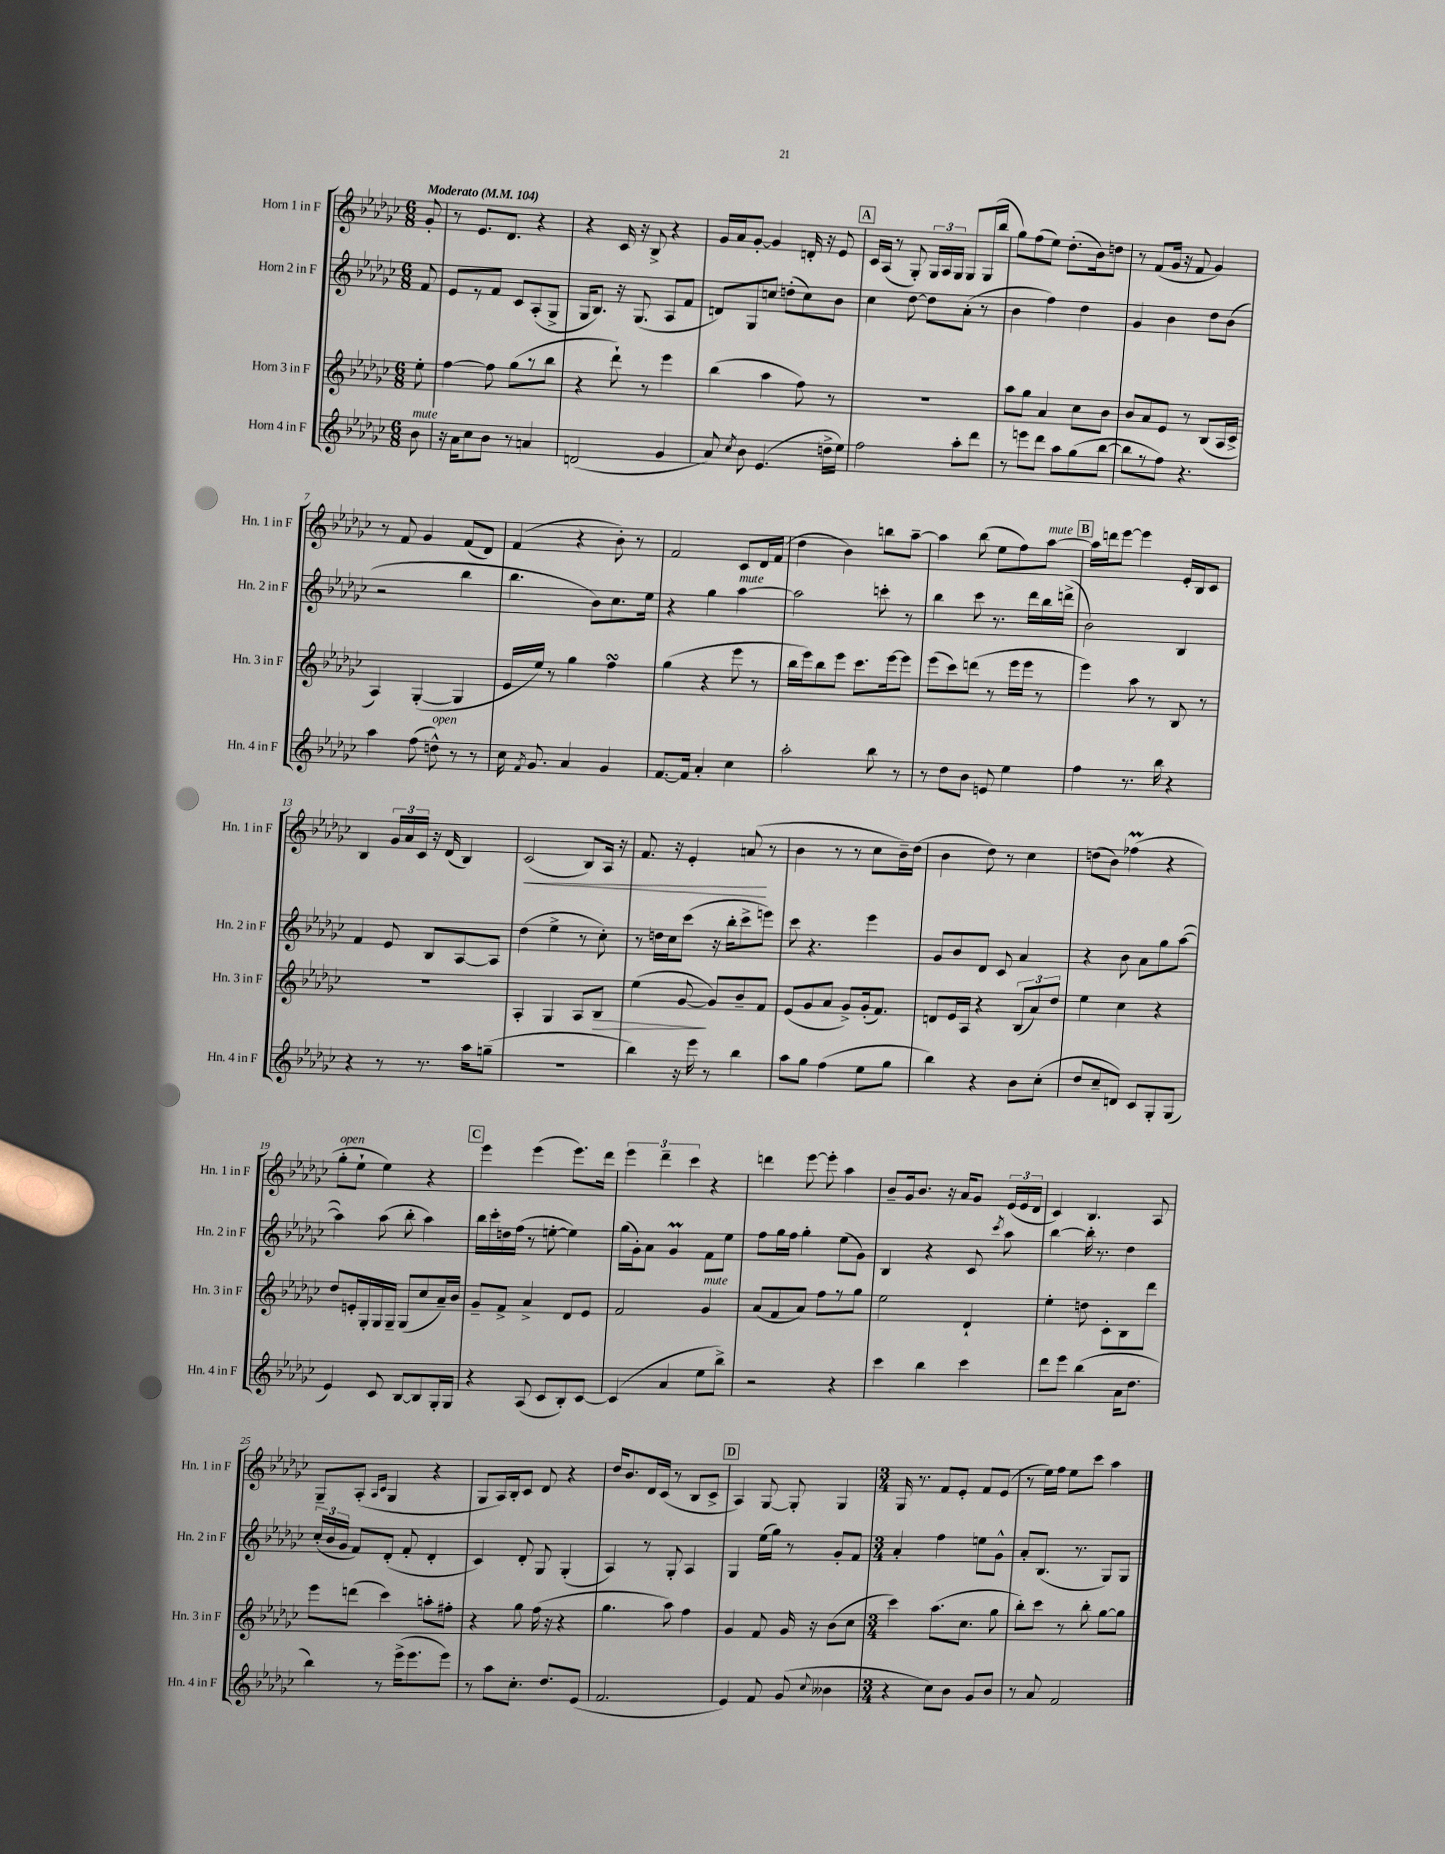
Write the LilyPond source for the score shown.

<<
\new StaffGroup <<
\new Staff = "s0" \with { instrumentName = "Horn 1 in F" shortInstrumentName = "Hn. 1 in F" } {
    \clef treble \key ges \major \numericTimeSignature \time 6/8 \partial 8 \tempo "Moderato" 4 = 104
    \autoBeamOff ges'8-. |
    r8 ees'8.[ des'8.] r4 |
    r4 ces'16 r16 bes8-> r4 |
    ges'16[ aes'16 ges'8]~-. ges'4 d'16-. r16 ees'8 |
    \mark \markup { \box "A" } ces'16[ aes16]( r8 ges8-.) \tuplet 3/2 { ges16[ aes16 ges16] } ges8[ ges16( bes''16] |
    ges''8[) f''8( ees''8]) des''8.[-.( bes'16) d''8] |
    r8 f'8[( ges'16] r16 f'8 ges'4) |
    r8 f'8 ges'4 f'8[( des'8]) |
    f'4( r4 bes'8-.) r8 |
    f'2 ces'8[ des'16 f'16]( |
    des''4 bes'4) b''8[ aes''8]~-- |
    aes''4 bes''8( ees''8[ f''8) aes''8]~^\markup { \italic "mute" } |
    \mark \markup { \box "B" } aes''16[ d'''16 ees'''8]~ ees'''4 ees'16[-. bes16 ces'8] |
    bes4 \tuplet 3/2 { ges'16[ aes'16 ces'16] } r16 des'16( bes4) |
    ces'2\<( bes8[) aes16] r16 |
    f'8. r16 ees'4-. a'8\!( r8 |
    bes'4 r8 r8 ces''8[ bes'16--) des''16]( |
    bes'4 des''8) r8 ces''4 |
    d''8[( bes'8]) fes''4\prall( r4 |
    ges''8[-.^\markup { \italic "open" } ees''8]-! ees''4) r4 |
    \mark \markup { \box "C" } ees'''4 ees'''4( ees'''8.[) des'''16] |
    \tuplet 3/2 { ees'''4 des'''4-- ces'''4 } r4 |
    d'''4 ees'''8~ ees'''8-. aes''4 |
    bes'8[-- ges'16 bes'8.] r16 aes'16[ ges'8] \tuplet 3/2 { ees'16[( ees'16 des'16] } |
    ces'4) bes4. aes8 |
    ges8[-- aes8]-.( \grace { aes16[ ces'16] } ges4 r4 |
    ges8[ aes16) bes16-. ces'8] des'8 r4 |
    des''16[ bes'8. des'16 ces'16]( r8 bes8[ ces'8]-> |
    \mark \markup { \box "D" } aes4) ges8~ ges8-. ges4 |
    \numericTimeSignature \time 3/4 ges16 r8. f'8[ ees'8]-. f'8[ ees'8]( |
    r8 ees''16[) f''16] ees''8[ ces'''8] aes''4 \bar "|." |
}
\new Staff = "s1" \with { instrumentName = "Horn 2 in F" shortInstrumentName = "Hn. 2 in F" } {
    \clef treble \key ges \major \numericTimeSignature \time 6/8 \partial 8
    \autoBeamOff f'8 |
    ees'8[ r8 f'8] ces'8[ aes8-.( ges8]-> |
    ges16[ bes8.]) r16 ges8.( aes8[ f'8] |
    d'8[) ges8 c''8] d''8[-.( c''8) bes'8] |
    \mark \markup { \box "A" } ces''4 des''8~ des''8[ aes'8]-.( r8 |
    bes'4 f''4) des''4 |
    ges'4 bes'4 des''8[ bes'8]( |
    r2 bes''4 |
    bes''4. bes'8[) ces''8. ees''16] |
    r4 ges''4 aes''4~^\markup { \italic "mute" } |
    aes''2 c'''8-. r8 |
    bes''4 ces'''8 r8. des'''16[ bes''16 d'''16]->( |
    \mark \markup { \box "B" } bes'2) bes4 |
    f'4 ees'8 bes8[ aes8~ aes8] |
    des''4( ees''4-> r8 ces''8-.) |
    r8 d''16[ ces''16 ces'''8]( r16 bes''16[-. ces'''8-> e'''8]) |
    ces'''8 r4. ees'''4 |
    ges'8[ bes'8 des'8] ces'8 aes'4 |
    r4 bes'8 aes'8[ ges''8 aes''8]~( |
    aes''4) aes''8( bes''8-. aes''4) |
    \mark \markup { \box "C" } bes''16[ ces'''16-. d''16 f''16]( r8 e''8~-. e''4) |
    ges''16[( ges'16-.) aes'8] ges'4\prall f'8[ ees''8] |
    f''8[ ges''16 f''16] ges''4-. ees''8[( ges'8]) |
    bes4 r4 ces'8 \acciaccatura { ces'''8 } aes''8 |
    bes''4~ bes''16-. r8. des''4 |
    \tuplet 3/2 { ces''16[-.( bes'16 ges'16] } f'8[) des'8]-.( f'8-. des'4-. |
    ces'4) des'8-. ges8 ges4-.( |
    aes4) r8 ges8-. aes4 |
    \mark \markup { \box "D" } ges4 ees''16[( ges''16]) r8 ges'8[-. f'8] |
    \numericTimeSignature \time 3/4 aes'4-. f''4 e''8[ ges'8]-^ |
    aes'8[-. bes8.]( r8. ges8[) ges8] \bar "|." |
}
\new Staff = "s2" \with { instrumentName = "Horn 3 in F" shortInstrumentName = "Hn. 3 in F" } {
    \clef treble \key ges \major \numericTimeSignature \time 6/8 \partial 8
    \autoBeamOff ees''8-. |
    f''4~ f''8 ges''8[( r8 bes''8] |
    r4 des'''8-!) r8 ees'''4 |
    bes''4( aes''4 f''8) r8 |
    \mark \markup { \box "A" } R2. |
    aes''8[ ges''8] aes'4 ces''8[ bes'8] |
    bes'8[ aes'8 ees'8] r8 bes8[( aes16 ces'16]-> |
    aes4) ges4~-.( ges4 |
    ees'16[ ees''16]) r8 ges''4 f''4\turn |
    ges''4( r4 ees'''8 r8 |
    bes''16[ ees'''16) bes''8 ees'''8] ces'''8.[ ees'''16~ ees'''8] |
    ees'''8[( ces'''8) d'''8]( r8 ees'''16[ ees'''16] r8 |
    \mark \markup { \box "B" } ees'''4) aes''8 r8 bes8 r8 |
    R2. |
    aes4-. ges4 aes8[ bes8]\> |
    ees''4( ges'8~\! ges'8[) bes'8-- f'8] |
    ees'8[( ges'8 aes'8] ges'8[->) ges'16-.( f'8.]) |
    d'8[ ees'16 aes16] r4 \tuplet 3/2 { bes8[( aes'8) des''8] } |
    ees''4 ces''4 r4 |
    des''8[ e'16-. ges16-. ges16 ges16]-- ges8[( ces''8 aes'16--) bes'16] |
    \mark \markup { \box "C" } ges'8[-- f'8]-> aes'4-> des'8[ ees'8] |
    f'2 ges'4^\markup { \italic "mute" } |
    aes'8[( f'8 aes'8]) f''8[ r8 ges''8] |
    ees''2 des'4-! |
    ees''4-. d''8 ces'8[-. bes8 des'''8] |
    ees'''8[ d'''8]( ces'''4) a''8[-. fis''8]-. |
    r4 ges''8 f''16( r16 r4 |
    ges''4. aes''8) f''4 |
    \mark \markup { \box "D" } ges'4 f'8 ges'16 r16 bes'8[( ces''8] |
    \numericTimeSignature \time 3/4 ces'''4) aes''8.[( ces''8.] ges''8 |
    bes''8[-.) ces'''8] r8 bes''8-. ges''8[~ ges''8] \bar "|." |
}
\new Staff = "s3" \with { instrumentName = "Horn 4 in F" shortInstrumentName = "Hn. 4 in F" } {
    \clef treble \key ges \major \numericTimeSignature \time 6/8 \partial 8
    \autoBeamOff bes'8^\markup { \italic "mute" } |
    r16 aes'16[ ces''8 bes'8] r8 a'4 |
    d'2( ges'4 |
    aes'8) \acciaccatura { ces''8 } bes'8 ees'4.( d''16[-> ees''16]) |
    \mark \markup { \box "A" } f''2 aes''8[-. des'''8] |
    r8 e'''8[ des'''8] aes''8[ ges''8( bes''8]~ |
    bes''8[ r8 f''8]) r4. |
    aes''4 f''8( d''8-^^\markup { \italic "open" }) r8 r8 |
    ces''16 \acciaccatura { f'8 } ges'8. aes'4 ges'4 |
    f'8.[~ f'16] aes'4-. ces''4 |
    aes''2-. bes''8 r8 |
    r8 des''8[ bes'8] e'8 ees''4 |
    \mark \markup { \box "B" } f''4 r8. bes''16 r4 |
    r4 r8 r8. aes''16[ g''8]--( |
    R2. |
    bes''4) r16 ees'''16 r8 bes''4 |
    aes''8[ ges''8] f''4( ees''8[ ges''8] |
    bes''4) r4 bes'8[ ces''8]-.( |
    des''8[ ces''8-- d'8]) ces'8[ ges8-. ges8]( |
    ees'4) ces'8 bes8[~ bes8 ges16-. ges16] |
    \mark \markup { \box "C" } r4 aes8( ces'8[ bes8-.) ces'8]~ |
    ces'4( aes'4 ees''8[ bes''8]->) |
    r2 r4 |
    ces'''4 bes''4 ces'''4 |
    des'''8[ ees'''8] bes''4( aes'16[ des''8.] |
    bes''4) r8 ees'''16[->( ees'''8. ees'''8]) |
    r8 aes''8[ ces''8.]-. des''8.[ ees'8]( |
    f'2. |
    \mark \markup { \box "D" } ees'4) f'8 ges'8( \appoggiatura { ces''8 } beses'4 |
    \numericTimeSignature \time 3/4 r4 ces''8[) bes'8] ges'8[ bes'8] |
    r8 aes'8 f'2 \bar "|." |
}
>>
>>
